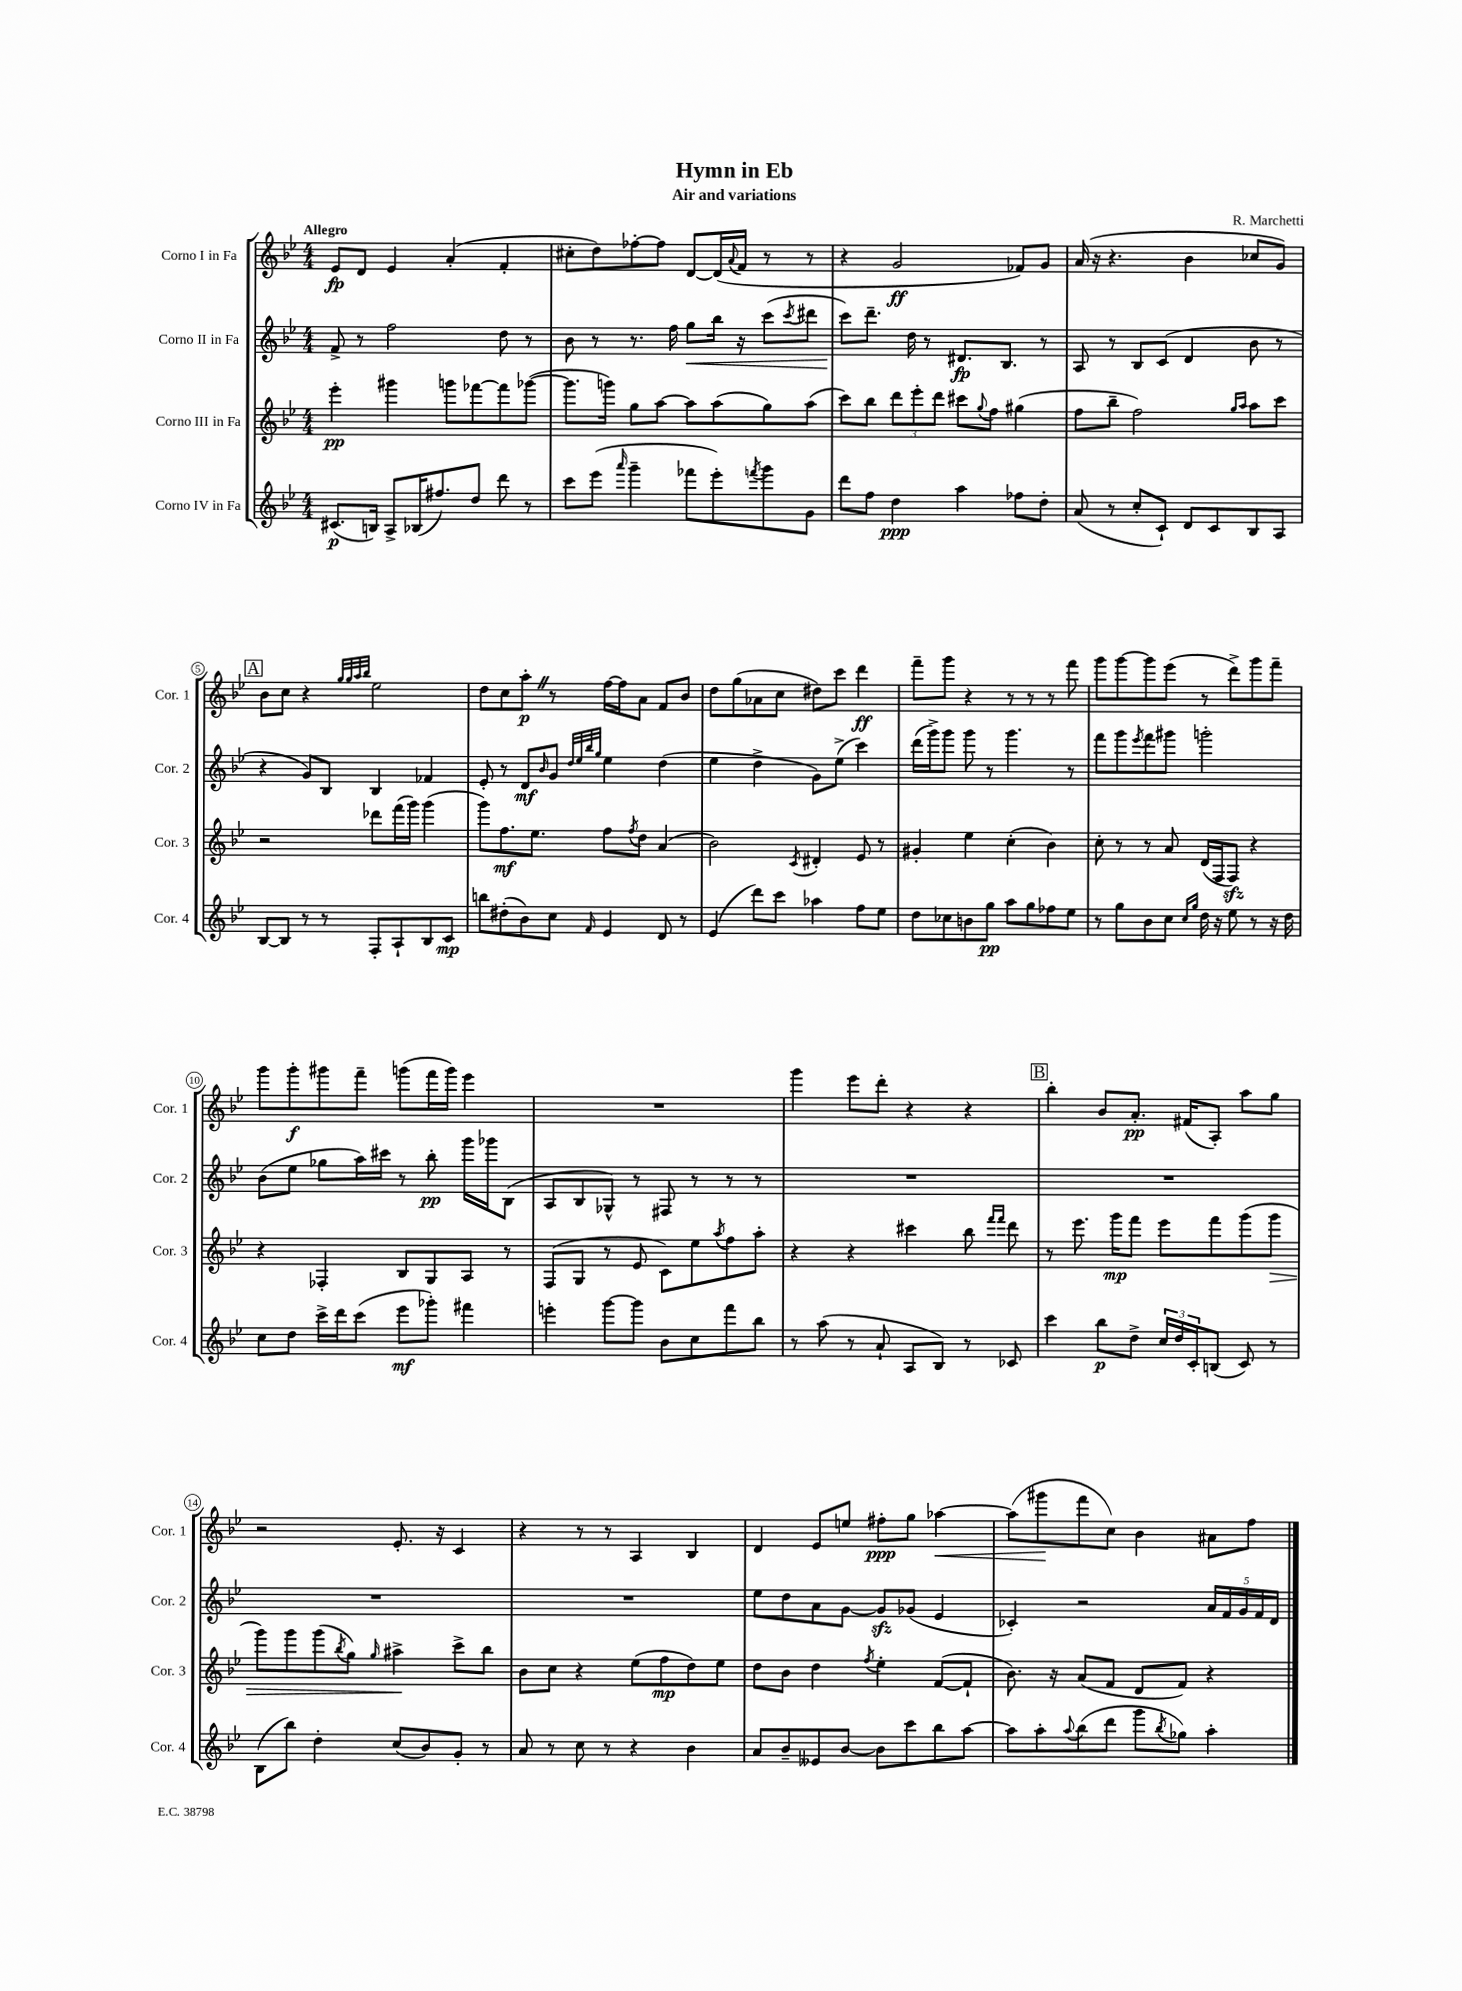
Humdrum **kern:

**kern	**kern	**kern	**kern
*staff4	*staff3	*staff2	*staff1
*clefG2	*clefG2	*clefG2	*clefG2
*k[b-e-]	*k[b-e-]	*k[b-e-]	*k[b-e-]
*M4/4	*M4/4	*M4/4	*M4/4
(8.c#/L	4eee-'\	8f^/	8e-/L
.	.	8r	8d/J
16B/Jk)	.	.	.
8A^/L	4ggg#\	2ff\	4e-/
(16B-/K	.	.	.
8.ff#/)	.	.	.
.	8ggg\L	.	(4a'/
8dd/J	[8fff-\	.	.
8ddd\	8fff-\]	8dd\	4f'/
8r	([8ggg-\J	8r	.
=	=	=	=
8ccc\L	8.ggg-\]L	8b-\	8cc#'\L
(8eee-\J	.	8r	8dd\)
.	16ggg\Jk)	.	.
16qqaaa/	.	.	.
4ggg~\	8gg\L	8.r	[8ff-'\
.	[8aa\J	.	8ff-\]J
.	.	16ff\	.
8fff-\L	8aa\]L	8gg\L	[8d/L
8eee-'\)	(8aa\	16bb-\Jk	(16d/]L
.	.	.	8qqa/
.	.	16r	16f/JJ
8qfff/	.	.	.
8ggg\	8gg\)	(8ccc\L	8r
.	.	8qccc/	.
8g\J	(8aa\J	8ddd#\J	8r
=	=	=	=
8ddd\L	8ccc\L)	8ccc\L)	4r
8ff\J	8bb-\J	8.ddd~\J	.
4dd\	12ddd\L	.	2g/
.	.	16dd\	.
.	12eee-'\	.	.
.	.	8r	.
.	12ddd\J	.	.
4aa\	8ccc#\L	8.d#/L	.
.	8qqgg/	.	.
.	8ff\J	.	.
.	.	8.B-/J	.
8ff-\L	(4gg#\	.	8f-/L)
8dd'\J	.	8r	8g/J
=	=	=	=
(8a/	8ff\L	8A/	(16a/
.	.	.	16r
8r	8bb-~\J	8r	4.r
8cc'/L	2ff\)	8B-/L	.
8c`/J)	.	(8c/J	.
8d/L	.	4d/	4b-\
8c/	.	.	.
.	16qqgg/LL	.	.
.	16qqaa/JJ	.	.
8B-/	8aa\L	8b-\	8cc-/L
8A/J	8ccc\J	8r	8g/J)
=	=	=	=
[8B-/L	2r	4r	8b-\L
8B-/]J	.	.	8cc\J
8r	.	8g/L)	4r
8r	.	8B-/J	.
.	.	.	32qqgg/LLL
.	.	.	32qqgg/
.	.	.	32qqaa/
.	.	.	32qqbb-/JJJ
8F'/L	8ddd-\L	4B-/	2ee-\
8A`/	(16fff\L	.	.
.	16ggg\JJ)	.	.
8B-/	(4ggg\	4f-/	.
8c/J	.	.	.
=	=	=	=
8bb\L	8ggg\L)	8e-'/	8dd\L
(8dd#'\	8.ff\	8r	8cc\
8b-\)	.	8d/L	8aa'\J
.	8.ee-\J	.	.
.	.	16qqb-/	.
8cc\J	.	8g/J	8r
.	.	32qqdd/LLL	.
.	.	32qqee-/	.
.	.	32qqbb-/	.
16qqf/	.	32qqgg/JJJ	.
4e-/	8ff\L	4ee-\	[16ff\LL
.	.	.	16ff\]J
.	8qff/	.	.
.	8dd\J	.	8a\J
8d/	(4a/	(4dd\	8f/L
8r	.	.	8b-/J
=	=	=	=
(4e-/	2b-\)	4ee-\	8dd\L
.	.	.	(8gg\
8ddd\L)	.	4dd^\	8a-\
8ccc\J	.	.	8cc\J
.	8qc/	.	.
4aa-\	4d#'/	8g\L)	8dd#\L)
.	.	(8ee-^\J	8ccc\J
8ff\L	8e-/	4ccc\)	4ddd\
8ee-\J	8r	.	.
=	=	=	=
8dd\L	4g#'/	(16ddd\LL	8fff~\L
.	.	16ggg^\J)	.
8cc-\	.	8ggg\J	8ggg\J
8b\	4ee-\	8ggg\	4r
8gg\J	.	8r	.
8aa\L	(4cc'\	4.ggg\	8r
8gg\	.	.	8r
8ff-\	4b-\)	.	8r
8ee-\J	.	8r	8fff\
=	=	=	=
8r	8cc'\	8fff\L	8ggg\L
8gg\L	8r	8ggg\	[8ggg\
.	.	8qeee-/	.
8b-\	8r	8fff\	8ggg\]
8cc\J	8a/	8ggg#\J	(8eee-\J
16qqcc/LL	.	.	.
16qqgg/JJ	.	.	.
16dd\	(16d/LL	2ggg'\	8r
16r	16F/J	.	.
8ee-\	8F/J)	.	8ddd^\L)
8r	4r	.	8ggg\
16r	.	.	8fff~\J
16dd\	.	.	.
=	=	=	=
8cc\L	4r	(8b-\L	8ggg\L
8dd\J	.	8ee-\J	8ggg'\
16ccc^\LL	4F-'/	8gg-\L	8ggg#\
16ddd\J	.	.	.
(8ccc\J	.	16aa\L)	8fff~\J
.	.	16ccc#\JJ	.
8eee-\L	8B-/L	8r	(8ggg\L
8ggg-'\J)	8G/	8bb-'\	16fff\L
.	.	.	16ggg\JJ)
4fff#\	8A/J	16ggg\LL	4eee-\
.	.	16ggg-\J	.
.	8r	(8B-\J	.
=	=	=	=
4eee'\	(8F/L	8A/L	1r
.	8G/J	8B-/	.
[8ggg\L	8r	8G-^^/J)	.
8ggg\]J	8e-/	8r	.
8b-\L	8c\L)	8F#/	.
8cc\	8ee-\	8r	.
.	8qaa/	.	.
8fff\	8ff\	8r	.
8bb-\J	8aa'\J	8r	.
=	=	=	=
8r	4r	1r	4ggg\
(8aa\	.	.	.
8r	4r	.	8eee-\L
8a`/	.	.	8ddd'\J
8A/L	4ccc#\	.	4r
8B-/J)	.	.	.
8r	8bb-\	.	4r
.	16qqfff/LL	.	.
.	16qqfff/JJ	.	.
8c-/	8ddd\	.	.
=	=	=	=
4ccc\	8r	1r	4bb-'\
.	8.eee-\	.	.
8bb-\L	.	.	8b-/L
.	16ggg\LK	.	.
8dd^\J	8fff\J	.	8.a'/J
24cc/LL	8eee-\L	.	.
24dd/	.	.	.
.	.	.	(16f#/LK
24c'/J	.	.	.
(8B/J	8fff\	.	8A'/J)
8c/)	(8ggg\	.	8aa\L
8r	8ggg\J	.	8gg\J
=	=	=	=
(8B-\L	8ggg\L)	1r	2r
8bb-\J)	8ggg\	.	.
4dd'\	(8ggg\	.	.
.	8qbb-/	.	.
.	8gg\J)	.	.
.	16qqgg/	.	.
(8cc/L	4aa#^\	.	8.e-'/
8b-/)	.	.	.
.	.	.	16r
8g'/J	8ccc^\L	.	4c/
8r	8bb-\J	.	.
=	=	=	=
8a/	8b-\L	1r	4r
8r	8cc\J	.	.
8cc\	4r	.	8r
8r	.	.	8r
4r	(8ee-\L	.	4A/
.	8ff\	.	.
4b-\	8dd\)	.	4B-/
.	8ee-\J	.	.
=	=	=	=
8a/L	8dd\L	8ee-\L	4d/
8b-~/	8b-\J	8dd\	.
8e--/	4dd\	8a\	8e-/L
[8b-/J	.	[8g\J	8ee/J
.	8qff/	.	.
8b-\]L	4ee-'\	8g/]L	8ff#'\L
8ccc\	.	(8g-/J	8gg\J
8bb-\	([8f/L	4e-/	[4aa-\
[8aa\J	8f`/]J	.	.
=	=	=	=
8aa\]L	8.b-\)	4c-'/)	(8aa-\]L
8aa'\	.	.	8ggg#\
.	16r	.	.
8qqaa/	.	.	.
(8bb-\	(8a/L	2r	8fff\
8ddd\J	8f/J	.	8cc\J)
8ggg\L	8d/L	.	4b-\
8qbb-/	.	.	.
8gg-\J)	8f/J)	.	.
4aa'\	4r	20a/LL	8a#\L
.	.	20f/	.
.	.	20g/	.
.	.	.	8ff\J
.	.	20f/	.
.	.	20d/JJ	.
==	==	==	==
*-	*-	*-	*-
